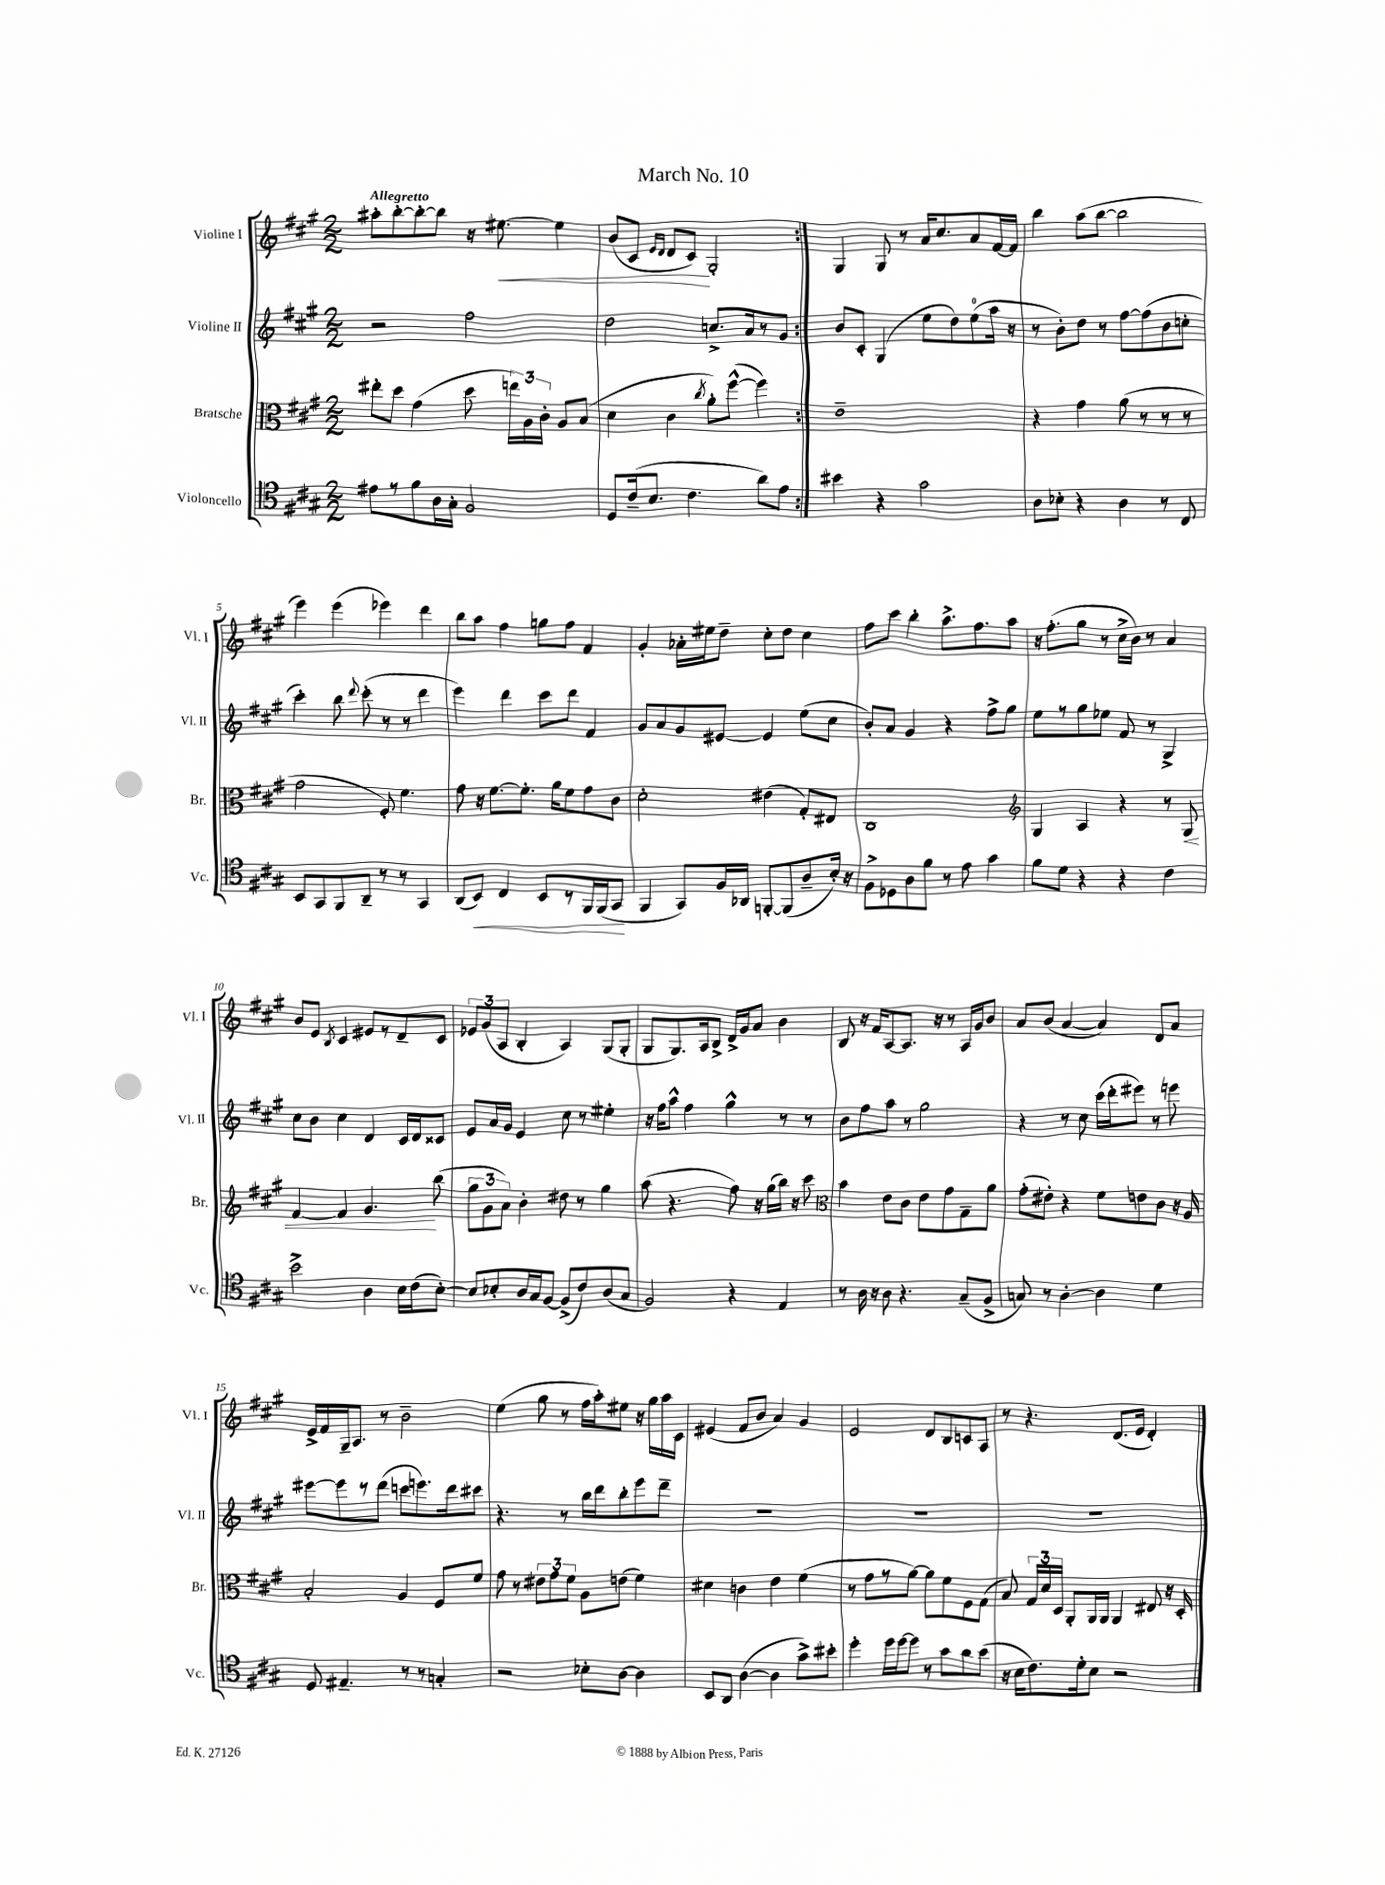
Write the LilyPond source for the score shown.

\header { title = "March No. 10" }
<<
\new StaffGroup <<
\new Staff = "s0" \with { instrumentName = "Violine I" shortInstrumentName = "Vl. I" } {
    \clef treble \key a \major \numericTimeSignature \time 2/2 \tempo "Allegretto"
    \autoBeamOff \repeat volta 2 { ais''8[-. b''8~-. b''8~-. b''8] r16 eis''8.~\< eis''4 |
    b'8[( cis'8] \grace { e'16[ d'16] } d'8[ cis'8]\!) gis2-. | }
    gis4 gis8 r8 a'16[ cis''8. a'8 fis'16~ fis'16] |
    b''4 a''8[( b''8]~ b''2 |
    e'''4) e'''4( ees'''4) d'''4 |
    b''8[ a''8] fis''4 g''8[ fis''8] fis'4 |
    gis'4-. aes'16[-. eis''16 d''8]-- cis''8[-. d''8] cis''4 |
    fis''8[ cis'''8] b''4-. a''8.[-> fis''8. a''8] |
    r16 fis''8.[-.( gis''8] r8 cis''16[-> b'16]) r8 a'4 |
    b'8[ e'8] \acciaccatura { b8 } cis'4 eis'8[ r8 d'8-- cis'8] |
    \tuplet 3/2 { ees'8[ gis'8( a8] } b4-. a4) gis8[( gis8]-. |
    gis8[ gis8.) a16 b8]-> d'16[-> gis'16 a'8] b'4 |
    b8 r16 fis'16[ a8~ a8.] r16 r8 a16[ gis'16 b'8] |
    a'8[ b'8]( a'4~ a'4) d'8[ a'8] |
    e'16[-> fis'16 gis16-- a8.] r8 b'2-- |
    e''4( gis''8 r8 fis''16[ a''16-.) eis''8] r16 gis''16[ a''16 cis'16] |
    eis'4( fis'8[ b'8] a'4) gis'4 |
    e'2 d'8[ b8 c'8 a8] |
    r8 r4. d'8.[( e'16] d'4-.) \bar "|." |
}
\new Staff = "s1" \with { instrumentName = "Violine II" shortInstrumentName = "Vl. II" } {
    \clef treble \key a \major \numericTimeSignature \time 2/2
    \autoBeamOff \repeat volta 2 { r2 fis''2 |
    d''2 c''8.[-> a'16 r8 gis'8] | }
    b'8[ cis'8]-. gis4( e''8[ d''8) e''8-0( a''16] r16 |
    r8 b'8[-.) d''8] r8 fis''8[~ fis''8( b'8 c''8]-. |
    cis'''4-.) b''8 \appoggiatura { d'''8 } cis'''8-.( r8 r8 d'''4 |
    e'''4) d'''4 cis'''8[ d'''8] fis'4 |
    gis'8[ a'8 gis'8 eis'8]~ eis'4 e''8[( cis''8] |
    b'8[-.) a'8] gis'4 r4 fis''8[-> gis''8] |
    e''8[ r8 gis''8 ees''8] fis'8 r8 gis4-> |
    cis''8[ b'8] cis''4 d'4 cis'16[ d'16 cisis'8] |
    e'8[ a'16 gis'16] e'4 cis''8 r8 eis''4-. |
    r16 fis''16[ a''8]-^ fis''4 gis''4-^ r8 r8 |
    b'8[ fis''8 a''8] r8 gis''2 |
    r4 r8 cis''8 cis'''16[( d'''16-. eis'''8]) r8 e'''8 |
    eis'''8[~ eis'''8 r8 d'''8]( c'''8[ e'''8.) d'''16 cis'''8] |
    r4. r8 b''16[ d'''16 b''8-. e'''8 d'''8]-- |
    R1 |
    R1 |
    R1 \bar "|." |
}
\new Staff = "s2" \with { instrumentName = "Bratsche" shortInstrumentName = "Br." } {
    \clef alto \key a \major \numericTimeSignature \time 2/2
    \autoBeamOff \repeat volta 2 { eis''8[-. d''8] gis'4( d''8 \tuplet 3/2 { e''16[) a16 cis'16]-. } a8[ b8]( |
    d'4 cis'4 \acciaccatura { cis''8 } a'8[-.) fis''8]~-^( fis''4) | }
    e'1-- |
    r4 gis'4 a'8( r8 r8 r8 |
    gis'2 fis8-.) fis'4. |
    gis'8 r16 fis'8.[~ fis'8.]-. a'16[ fis'8 gis'8 cis'8] |
    d'2-. eis'4( gis8[-.) eis8] |
    cis1 |
    \clef treble gis4 a4 r4 r8 gis8\< |
    fis'4~ fis'4 gis'4.\! b''8( |
    \tuplet 3/2 { gis''8[ gis'8 a'8]) } b'4-. dis''8 r8 gis''4 |
    a''8( r4. fis''8) r16 gis''16[( b''16]) r16 cis'''8 |
    \clef alto b'4 e'8[ cis'8] e'8[ gis'8 gis8-- a'8] |
    gis'8[-.( eis'8]-.) r4 fis'8[ e'8 cis'8] r16 a16 |
    b2-. a4 fis8[ fis'8] |
    gis'8 r8 \tuplet 3/2 { eis'8[ gis'8 fis'8] } a8[ e'8]( fis'4) |
    dis'4 c'4 e'4 fis'4( |
    r8 gis'8[ r8 a'8]~) a'8[ fis'8 fis8 gis8]( |
    b8) \tuplet 3/2 { gis16[ d'16 d16] } a,8[-. a,16 a,16] a,4 eis8 r16 d16-. \bar "|." |
}
\new Staff = "s3" \with { instrumentName = "Violoncello" shortInstrumentName = "Vc." } {
    \clef tenor \key a \major \numericTimeSignature \time 2/2
    \autoBeamOff \repeat volta 2 { eis'8[ r8 fis'8 a16 gis16]-. fis2 |
    d8[ cis'16--( b8.] cis'4. a'8[) e'8] | }
    bis'4 r4 gis'2 |
    a8[ bes8]-. r4 a4 r8 cis8 |
    b,8[ gis,8 fis,8 a,8]-- r8 r8 gis,4 |
    a,8[( b,8]\<) cis4 b,8[ r8 fis,16 fis,16( gis,8]\! |
    fis,4 gis,8[) fis16 aes,16] f,8[~-. f,8( a8-- b16]-.) r16 |
    fis8[-> des8 a8 fis'8] r8 e'8 gis'4 |
    fis'8[ d'8] r4 r4 cis'4 |
    b'2-> a4 b16[ cis'16( b8]~-.) |
    b8[ bes8-. a16 gis16 fis8]~ fis8[->( cis'8) a8( gis8] |
    fis2) r4 e4 |
    r8 a16 r16 a8 r4. gis8[--( fis8]-> |
    g8) r8 a4~-. a4 d'4 |
    d8 eis4.-- r8 r8 g4-. |
    r2 bes8[-. a8]~ a4 |
    b,8[ a,8] a4~( a4 gis'8[->) bis'8]-. |
    d''4-. d''16[ d''16~ d''8] r8 gis'8[ a'8 b'8]( |
    r16 b16[ cis'8.) d'16-. b8] r2 \bar "|." |
}
>>
>>
